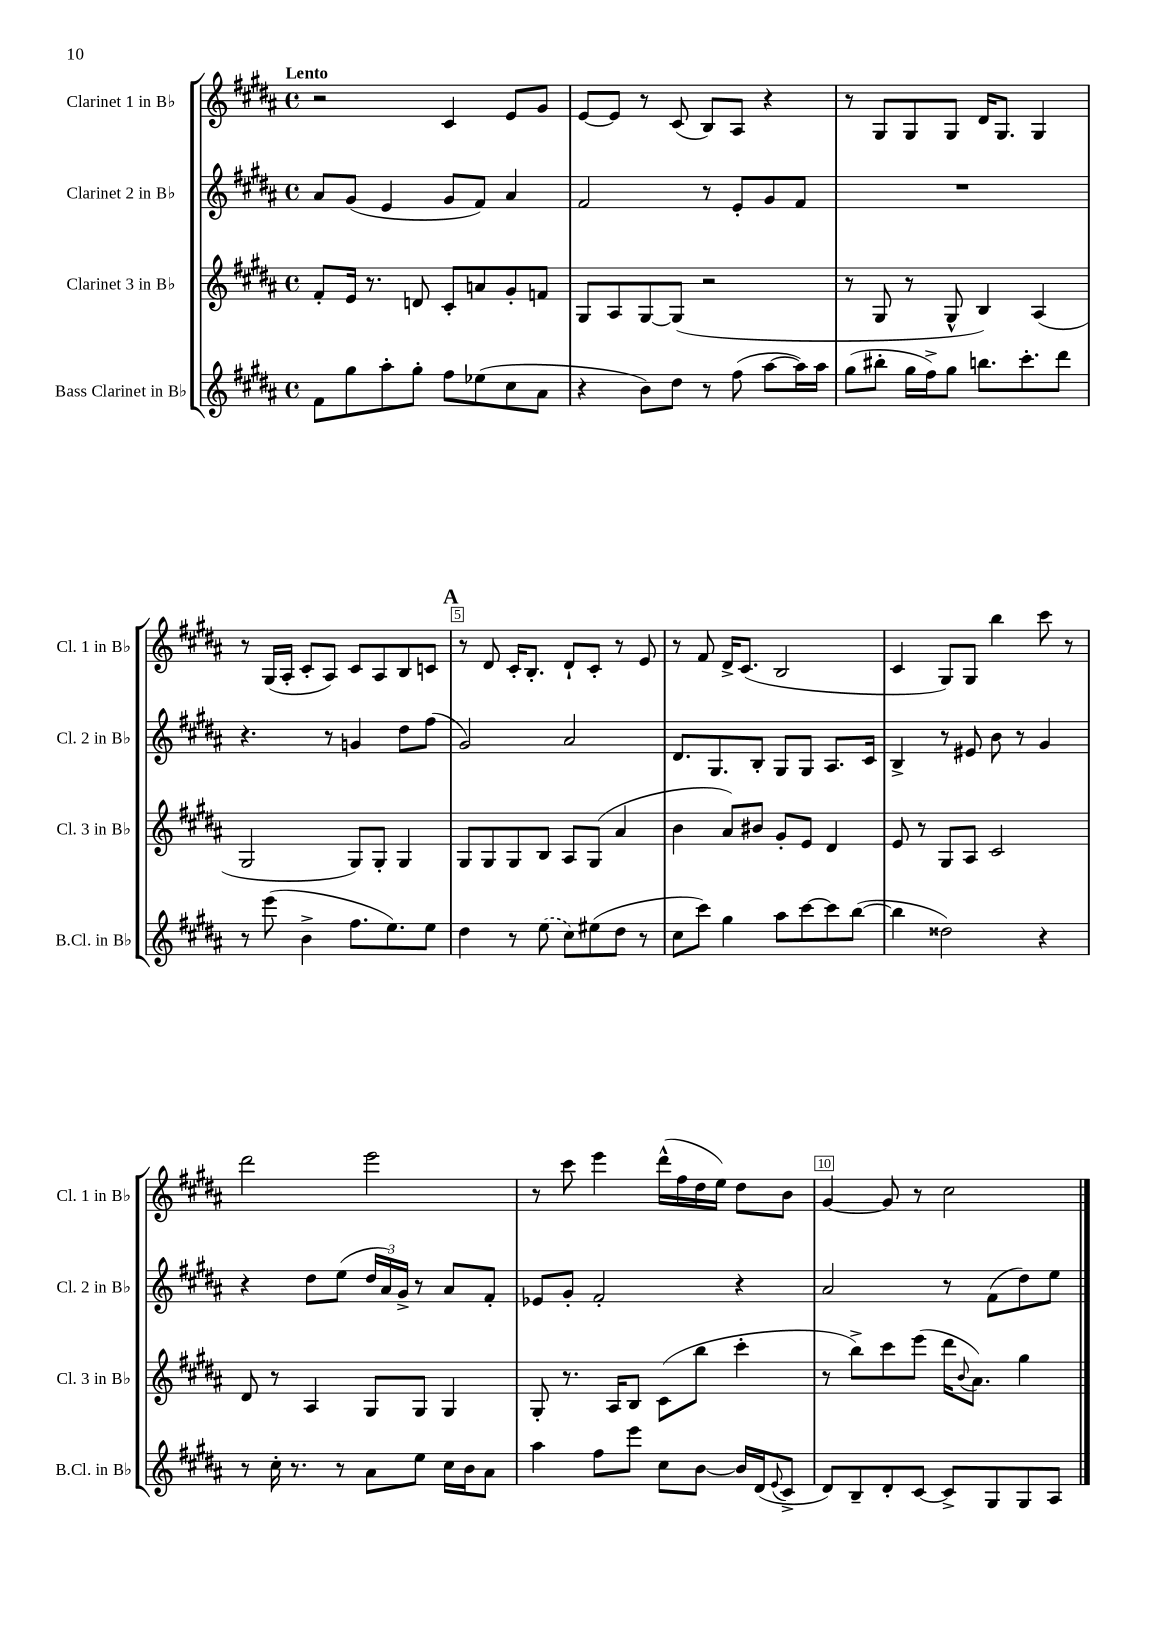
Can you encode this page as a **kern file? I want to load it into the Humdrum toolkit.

**kern	**kern	**kern	**kern
*staff4	*staff3	*staff2	*staff1
*clefG2	*clefG2	*clefG2	*clefG2
*k[f#c#g#d#a#]	*k[f#c#g#d#a#]	*k[f#c#g#d#a#]	*k[f#c#g#d#a#]
*M4/4	*M4/4	*M4/4	*M4/4
*met(c)	*met(c)	*met(c)	*met(c)
8f#	8f#'	8a#	2r
8gg#	16e	(8g#	.
.	8.r	.	.
8aa#'	.	4e	.
8gg#'	8d	.	.
8ff#	8c#'	8g#	4c#
(8ee-	8a	8f#)	.
8cc#	8g#'	4a#	8e
8a#	8f	.	8g#
=	=	=	=
4r	8G#	2f#	[8e
.	8A#	.	8e]
8b)	[8G#	.	8r
8dd#	(8G#]	.	(8c#
8r	2r	8r	8B)
(8ff#	.	8e'	8A#
[8aa#	.	8g#	4r
16aa#])	.	8f#	.
16aa#	.	.	.
=	=	=	=
(8gg#	8r	1r	8r
8bb#'	8G#	.	8G#
16gg#	8r	.	8G#
16ff#^)	.	.	.
8gg#	8G#^^	.	8G#
8.bb	4B)	.	16d#
.	.	.	8.G#
8.ccc#'	.	.	.
.	(4A#	.	4G#
8ddd#	.	.	.
=	=	=	=
8r	2G#	4.r	8r
(8eee	.	.	(16G#
.	.	.	16A#'
4b^	.	.	8c#'
.	.	8r	8A#)
8.ff#	8G#)	4g	8c#
.	8G#'	.	8A#
8.ee)	.	.	.
.	4G#	8dd#	8B
8ee	.	(8ff#	8c
=	=	=	=
4dd#	8G#	2g#)	8r
.	8G#	.	8d#
8r	8G#	.	16c#'
.	.	.	8.B'
(8ee	8B	.	.
8cc#)	8A#	2a#	8d#`
(8ee#	(8G#	.	8c#'
8dd#	4a#	.	8r
8r	.	.	8e
=	=	=	=
8cc#	4b	8.d#	8r
8ccc#)	.	.	8f#
.	.	8.G#	.
4gg#	8a#)	.	16d#^
.	.	.	(8.c#
.	8b#	8B'	.
8aa#	8g#'	8G#	2B
[8ccc#	8e	8G#	.
8ccc#]	4d#	8.A#	.
([8bb	.	.	.
.	.	16c#	.
=	=	=	=
4bb]	8e	4B^	4c#
.	8r	.	.
2dd##)	8G#	8r	8G#)
.	8A#	8e#	8G#
.	2c#	8b	4bb
.	.	8r	.
4r	.	4g#	8ccc#
.	.	.	8r
=	=	=	=
8r	8d#	4r	2ddd#
16cc#'	8r	.	.
8.r	.	.	.
.	4A#	8dd#	.
8r	.	(8ee	.
8a#	8G#	24dd#	2eee
.	.	24a#)	.
.	.	24g#^	.
8ee	8G#	8r	.
16cc#	4G#	8a#	.
16b	.	.	.
8a#	.	8f#'	.
=	=	=	=
4aa#	8G#'	8e-	8r
.	8.r	8g#'	8ccc#
8ff#	.	2f#'	4eee
.	16A#	.	.
8eee	8B	.	.
8cc#	(8c#	.	(16ddd#^^
.	.	.	16ff#
[8b	8bb	.	16dd#
.	.	.	16ee)
16b]	4ccc#'	4r	8dd#
(16d#	.	.	.
8qqe	.	.	.
8c#^	.	.	8b
=	=	=	=
8d#)	8r	2a#	[4g#
8B~	8bb^)	.	.
8d#'	8ccc#	.	8g#]
[8c#	(8eee	.	8r
8c#^]	16ddd#	8r	2cc#
.	8qqb	.	.
.	8.a#)	.	.
8G#	.	(8f#	.
8G#	4gg#	8dd#)	.
8A#	.	8ee	.
==	==	==	==
*-	*-	*-	*-
